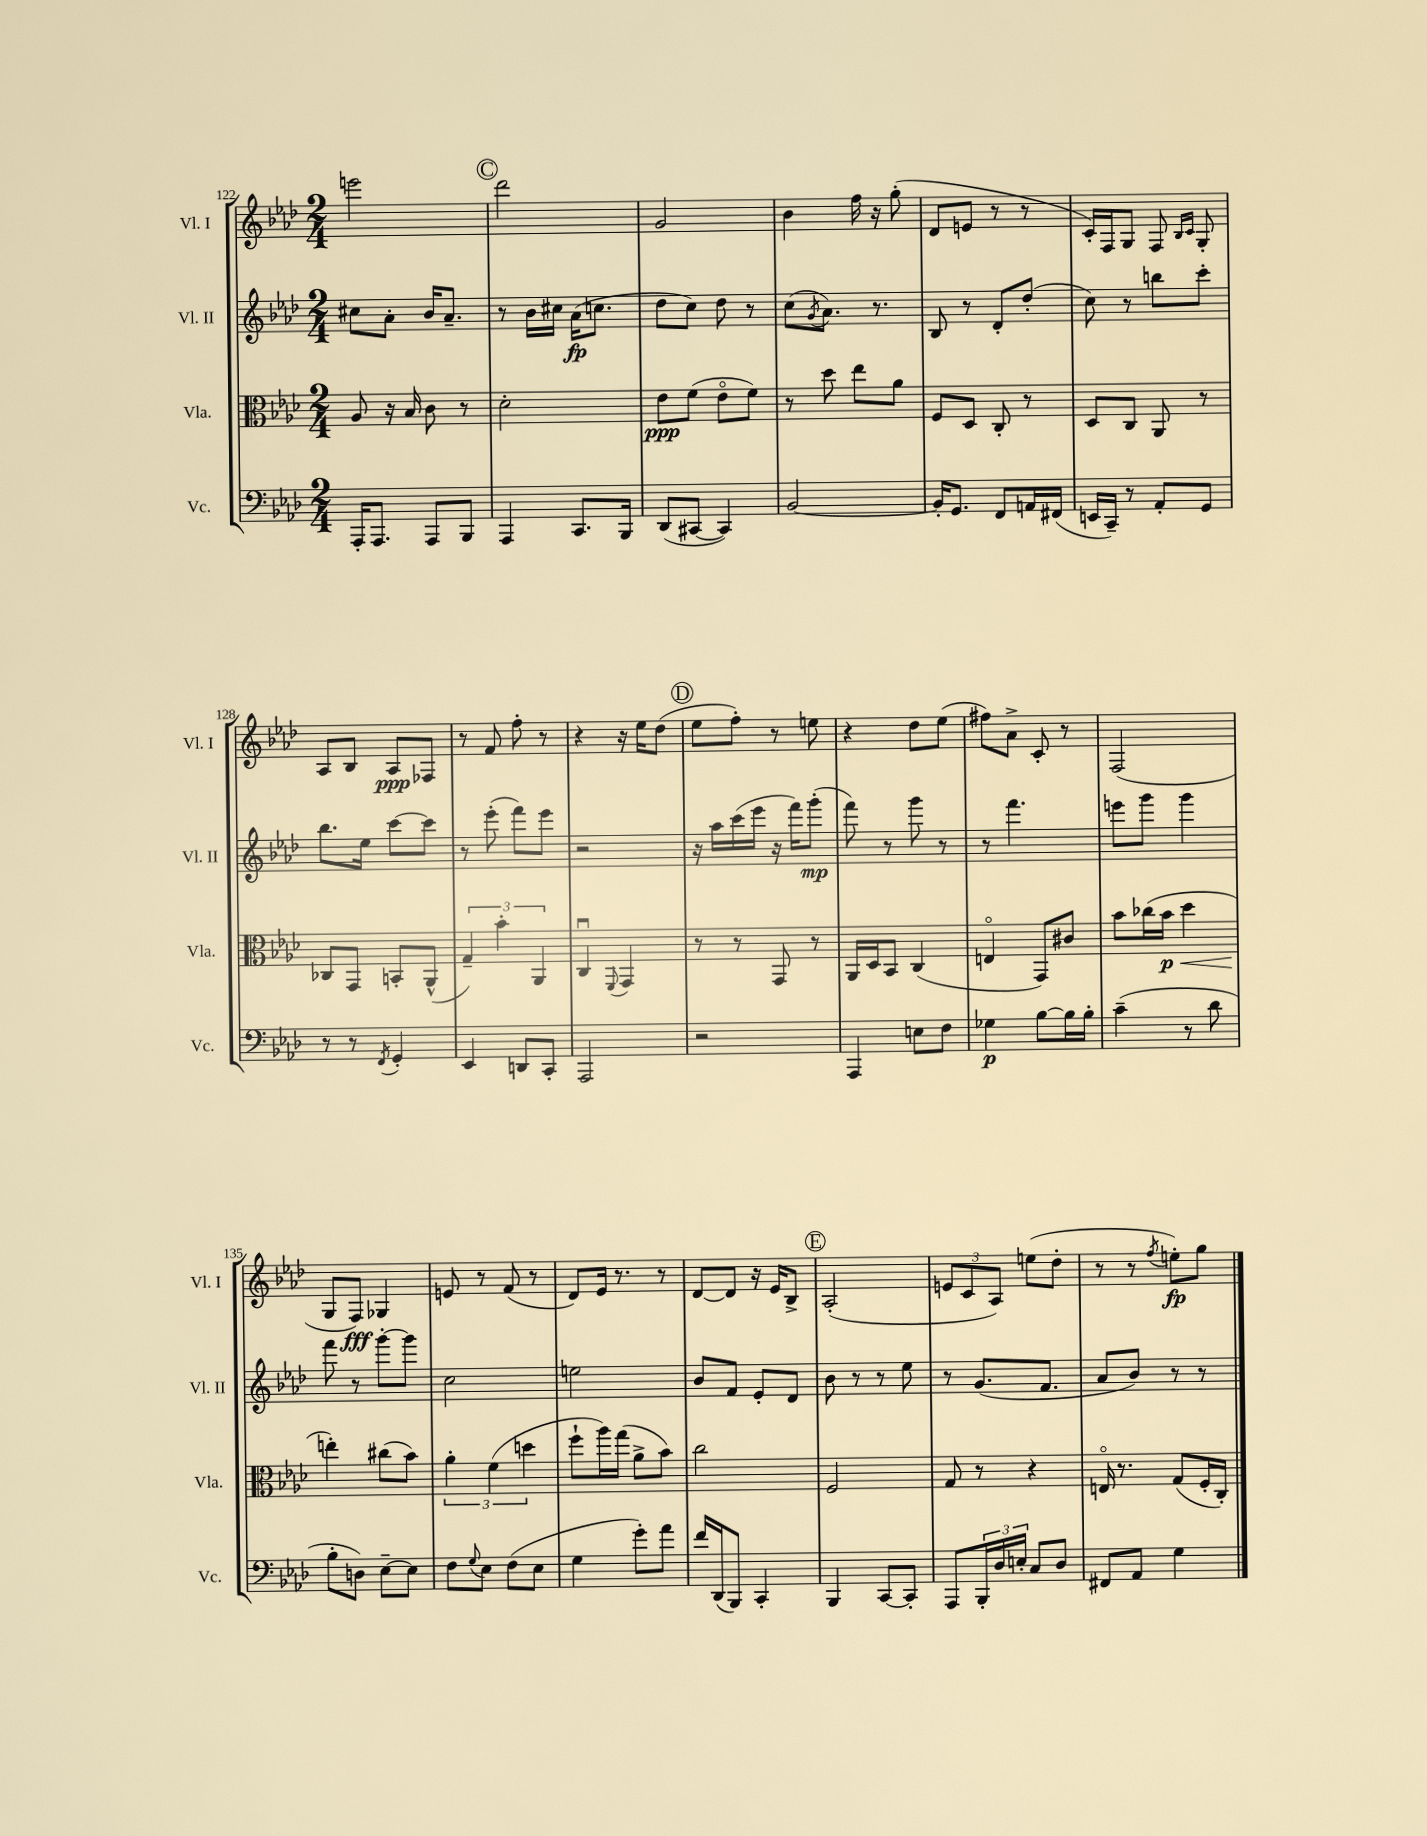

**kern	**kern	**kern	**kern
*staff4	*staff3	*staff2	*staff1
*clefF4	*clefC3	*clefG2	*clefG2
*k[b-e-a-d-]	*k[b-e-a-d-]	*k[b-e-a-d-]	*k[b-e-a-d-]
*M2/4	*M2/4	*M2/4	*M2/4
16AAA-'	8A-	8cc#	2eee
8.AAA-	.	.	.
.	16r	8a-'	.
.	16B-	.	.
8AAA-	8c	16b-	.
.	.	8.a-~	.
8BBB-	8r	.	.
=	=	=	=
4AAA-	2d-'	8r	2ddd-
.	.	16b-	.
.	.	16cc#	.
8.CC	.	(16a-	.
.	.	8.cc	.
16BBB-	.	.	.
=	=	=	=
(8DD-	8e-	8dd-	2g
[8CC#	(8f	8cc)	.
4CC#])	8e-o	8dd-	.
.	8f)	8r	.
=	=	=	=
[2BB-	8r	(8cc	4b-
.	.	8qg	.
.	8dd-	8.a-)	.
.	8ee-	.	16ff
.	.	8.r	16r
.	8a-	.	(8gg'
=	=	=	=
16BB-']	8F	8B-	8d-
8.GG	.	.	.
.	8D-	8r	8e
8FF	8C'	8d-'	8r
16AA	8r	(8dd-'	8r
(16FF#	.	.	.
=	=	=	=
16EE	8D-	8cc)	16c')
16CC~)	.	.	16F
8r	8C	8r	8G
8AA-'	8AA-	8bb	8F
.	.	.	16qqB-
.	.	.	16qqc
8GG	8r	8ccc'	8G'
=	=	=	=
8r	8C-	8.bb-	8A-
8r	8GG	.	8B-
.	.	16ee-	.
8qFF	.	.	.
4GG'	8BB'	[8ccc	8A-
.	(8AA-^^	8ccc]	8F-
=	=	=	=
4EE-	6G~)	8r	8r
.	.	(8eee-'	8f
.	6b-'	.	.
8DD	.	8fff)	8ff'
.	6AA-	.	.
8CC'	.	8eee-	8r
=	=	=	=
2AAA-	4Cu	2r	4r
.	8qqFF	.	.
.	4GG	.	16r
.	.	.	16ee-
.	.	.	(8dd-
=	=	=	=
2r	8r	16r	8ee-
.	.	16aa-	.
.	8r	(16ccc	8ff')
.	.	16eee-	.
.	8GG	16r	8r
.	.	16fff)	.
.	8r	(8ggg'	8ee
=	=	=	=
4AAA-	16AA-	8fff)	4r
.	16D-	.	.
.	8BB-	8r	.
8E	(4C	8ggg	8dd-
8F	.	8r	(8ee-
=	=	=	=
4G-	4Eo	8r	8ff#)
.	.	4.fff	8a-^
[8B-	8GG)	.	8c'
16B-]	8c#	.	8r
16B-'	.	.	.
=	=	=	=
(4c~	8b-	8eee	(2F
.	(16cc-	8ggg	.
.	16b-	.	.
8r	4dd-	4ggg	.
8d-	.	.	.
=	=	=	=
8B-'	4ee')	8fff	8G
8D)	.	8r	8F)
[8E-~	(8cc#	[8ggg'	4G-
8E-]	8b-)	8ggg]	.
=	=	=	=
8F	6a-'	2cc	8e
8qqG	.	.	.
8E-	.	.	8r
.	(6f	.	.
(8F	.	.	(8f
.	6dd	.	.
8E-	.	.	8r
=	=	=	=
4G	8ff`	2ee	8d-)
.	16aa-)	.	16e-
.	(16gg	.	8.r
8g')	8a-^	.	.
8a-	8b-)	.	8r
=	=	=	=
16f	2cc	8b-	[8d-
(16DD-	.	.	.
8BBB-)	.	8f	8d-]
4CC'	.	8e-'	16r
.	.	.	16e-
.	.	8d-	8B-^
=	=	=	=
4BBB-	2F	8b-	(2A-'
.	.	8r	.
[8CC	.	8r	.
8CC']	.	8ee-	.
=	=	=	=
8AAA-	8G	8r	12e
.	.	.	12c
24BBB-'	8r	(8.g	.
24D-	.	.	12A-)
24E'	.	.	.
8C	4r	.	(8ee
.	.	8.f	.
8D-	.	.	8dd-'
=	=	=	=
8FF#	16Eo	8a-	8r
.	8.r	.	.
8AA-	.	8b-)	8r
.	.	.	8qff
4G	(8G	8r	8ee')
.	16F'	8r	8gg
.	16C')	.	.
==	==	==	==
*-	*-	*-	*-
